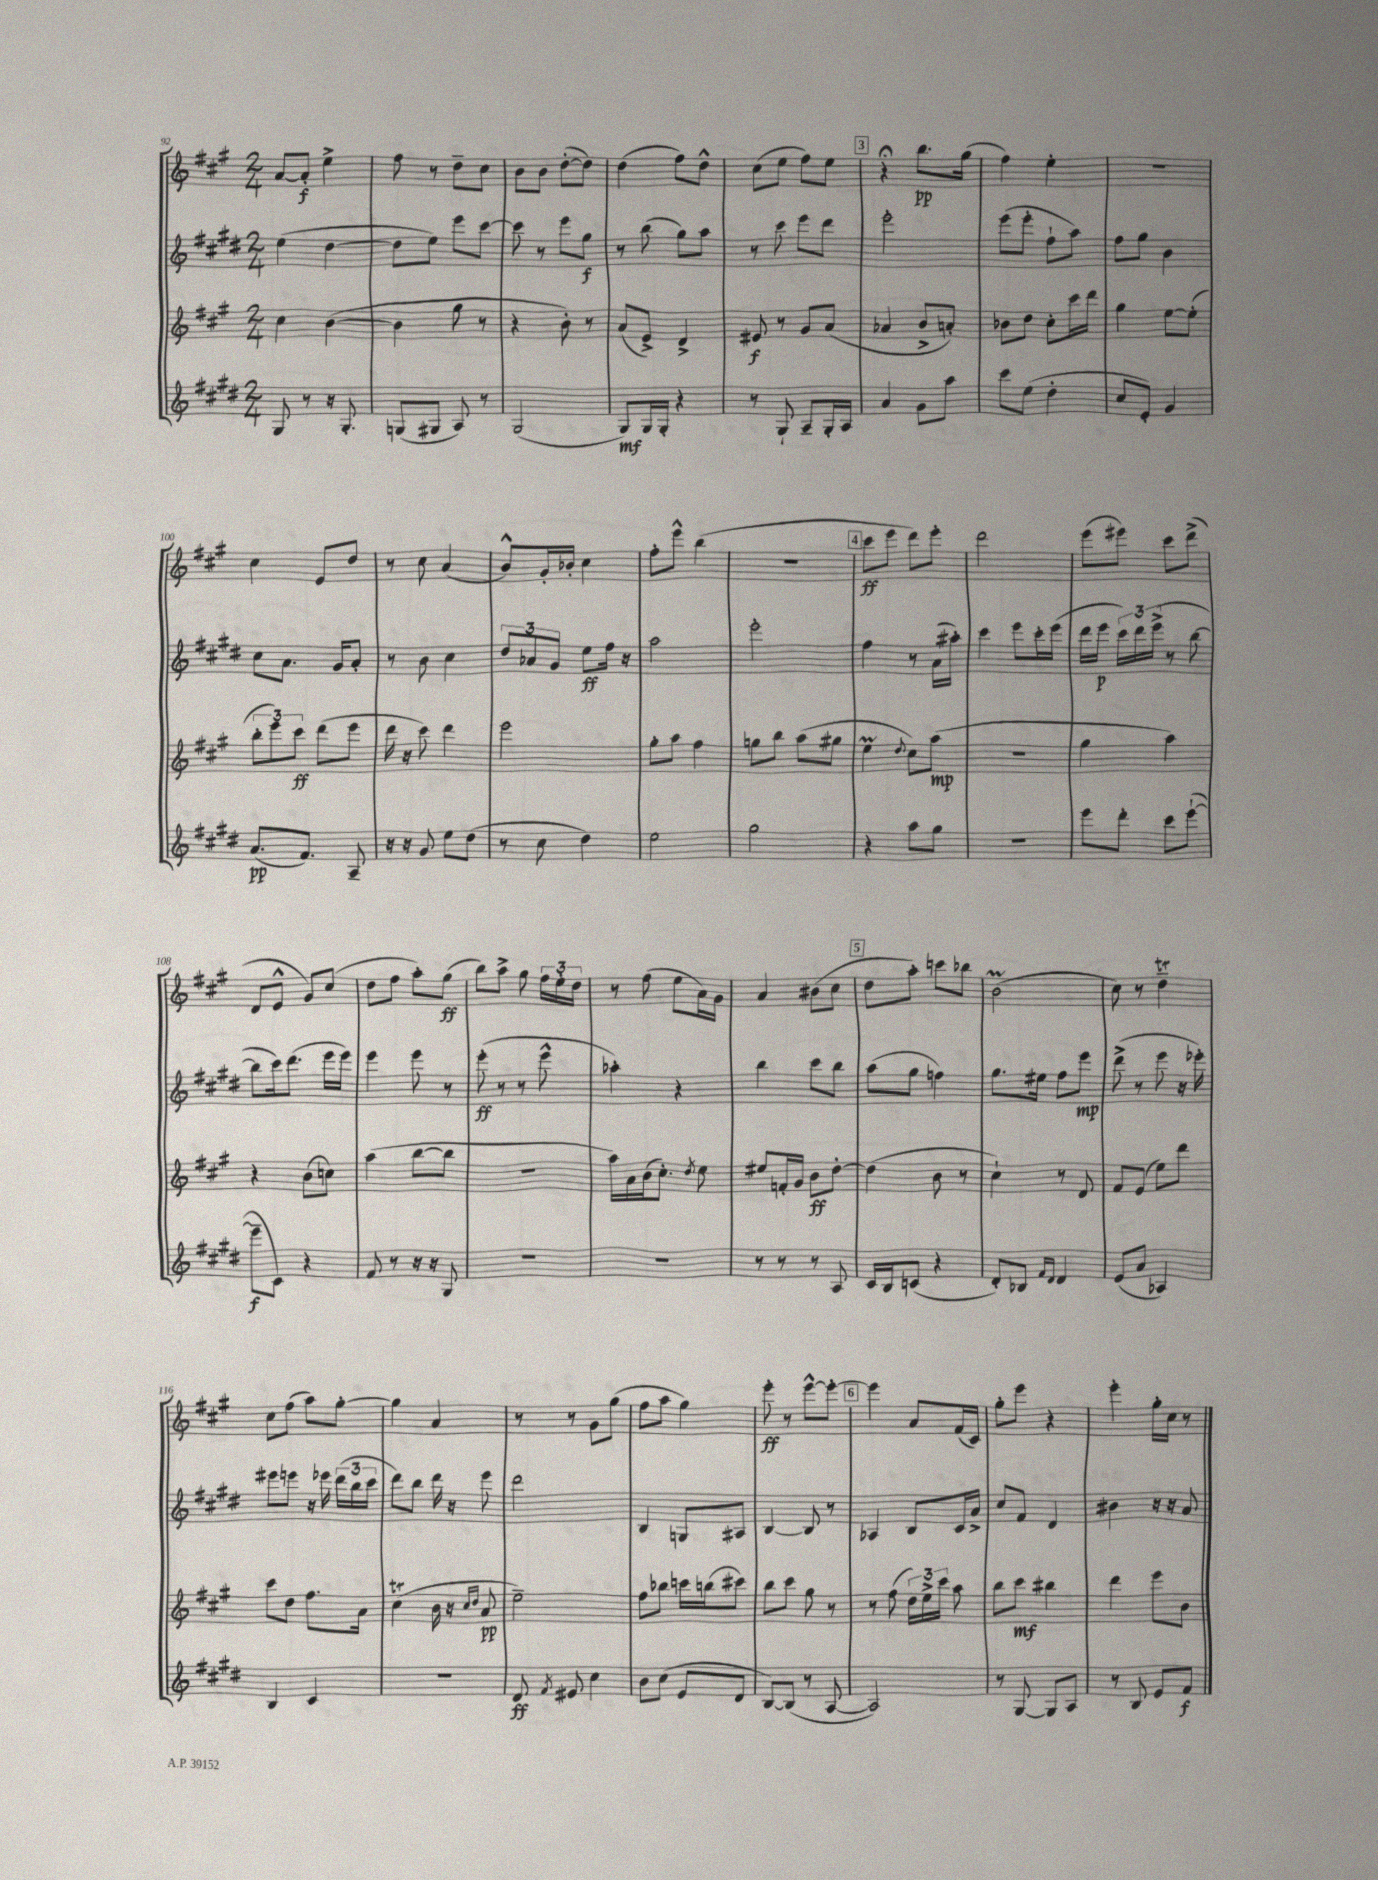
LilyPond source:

<<
\new StaffGroup <<
\new Staff = "s0" {
    \clef treble \key a \major \numericTimeSignature \time 2/4
    \autoBeamOff a'8[~ a'8]-.\f e''4-> |
    fis''8 r8 d''8[-- cis''8] |
    b'8[ b'8] d''8[~-.( d''8]) |
    d''4( fis''8[) d''8]-^ |
    cis''8[( e''8] fis''8[) e''8] |
    \mark \markup { \box "3" } r4\fermata b''8.[\pp gis''16]( |
    fis''4) e''4-. |
    r2 |
    cis''4 e'8[ d''8] |
    r8 cis''8 a'4( |
    b'8[-^) gis'16-. bes'16]-. cis''4 |
    fis''8[-. e'''8]-^ b''4( |
    r2 |
    \mark \markup { \box "4" } cis'''8[\ff e'''8] d'''8[) e'''8]-. |
    d'''2 |
    e'''8[( eis'''8]) cis'''8[ d'''8]->( |
    d'8[ e'8]-^ gis'8[) cis''8]( |
    d''8[ fis''8] a''8[-.) gis''8]\ff( |
    b''8[) a''8]-> gis''8 \tuplet 3/2 { fis''16[ e''16-. d''16] } |
    r8 fis''8( e''8[ a'16) gis'16] |
    a'4 bis'8[( cis''8] |
    \mark \markup { \box "5" } d''8[ a''8]-.) c'''8[ bes''8] |
    b'2\prall( |
    cis''8) r8 d''4--\trill |
    cis''8[ fis''8]( a''8[) gis''8]~-. |
    gis''4 a'4 |
    r8 r8 gis'8[ gis''8]( |
    fis''8[ a''8] gis''4) |
    e'''8-.\ff r8 e'''8[~-^ e'''8]~-. |
    \mark \markup { \box "6" } e'''4 a'8[ fis'16( cis'16]) |
    gis''8[-. e'''8] r4 |
    e'''4-. gis''16[-. cis''16] r8 \bar "|." |
}
\new Staff = "s1" {
    \clef treble \key e \major \numericTimeSignature \time 2/4
    \autoBeamOff e''4( dis''4~ |
    dis''8[ e''8]) e'''8[ cis'''8]~ |
    cis'''8 r8 e'''8[ gis''8]\f |
    r8 b''8( gis''8[) a''8] |
    r8 cis'''8 e'''8[ dis'''8] |
    \mark \markup { \box "3" } e'''2-. |
    e'''8[( e'''8]-. fis''8[-! a''8]) |
    fis''8[ gis''8] b'4 |
    cis''8[ a'8.] gis'16[ a'8]-. |
    r8 b'8 cis''4 |
    \tuplet 3/2 { dis''8[ aes'8 gis'8] } e''8[\ff fis''16] r16 |
    a''2 |
    e'''2-. |
    \mark \markup { \box "4" } fis''4 r8 a'16[( ais''16]-.) |
    cis'''4 e'''8[ cis'''16-. e'''16]( |
    dis'''16[ e'''16]\p \tuplet 3/2 { cis'''16[) dis'''16 e'''16]->( } r8 b''8~ |
    b''8[ cis'''16) dis'''8.]( e'''16[ e'''16]) |
    e'''4 e'''8 r8 |
    e'''8-.\ff( r8 r8 e'''8-^ |
    aes''4-.) r4 |
    b''4 cis'''8[ b''8] |
    \mark \markup { \box "5" } a''8[( gis''8] f''4) |
    gis''8.[ eis''16] fis''8[ e'''8]\mp |
    dis'''8->( r8 e'''8 r16 ees'''16-.) |
    eis'''8[ e'''8] r16 ees'''16 \tuplet 3/2 { dis'''16[( b''16 cis'''16] } |
    dis'''8[) b''8] dis'''16 r16 e'''8 |
    dis'''2 |
    b4 g8[ ais8] |
    b4~ b8 r8 |
    \mark \markup { \box "6" } aes4 b8[ cis'16 a'16]-> |
    cis''8[ fis'8] dis'4 |
    bis'4 r16 r16 a'8 \bar "|." |
}
\new Staff = "s2" {
    \clef treble \key a \major \numericTimeSignature \time 2/4
    \autoBeamOff cis''4 b'4~( |
    b'4 gis''8 r8 |
    r4 b'8-.) r8 |
    a'8[( e'8]->) d'4-> |
    eis'8\f r8 gis'8[ a'8]( |
    \mark \markup { \box "3" } aes'4 b'8[-> a'8]-.) |
    bes'8[ d''8] cis''8[-. cis'''16 d'''16] |
    gis''4 e''8[~ e''8]-.( |
    \tuplet 3/2 { b''8[-. e'''8) cis'''8]\ff } d'''8[( e'''8] |
    d'''16 r16 cis'''8) d'''4 |
    e'''2 |
    gis''8[-. a''8] fis''4 |
    g''8[ b''8] a''8[( gis''8] |
    \mark \markup { \box "4" } e''4\prall \appoggiatura { d''8 } cis''8[) a''8]\mp( |
    R2 |
    gis''4 a''4) |
    r4 b'8[( c''8]) |
    a''4( b''8[~ b''8] |
    r2 |
    a''16[) a'16 b'16( cis''8.]-.) \acciaccatura { d''8 } e''8 |
    eis''8[ f'16-. gis'16] b'8[\ff d''8]~-. |
    \mark \markup { \box "5" } d''4( b'8 r8 |
    cis''4-!) r8 d'8 |
    fis'8[ e'8]( e''8[) d'''8] |
    cis'''8[ d''8] fis''8.[ a'16] |
    cis''4\trill( b'16 r16 \grace { cis''16[ d''16] } a'8\pp |
    e''2--) |
    fis''8[ bes''8] c'''16[ b''16( cis'''8]) |
    b''8[ cis'''8] gis''8 r8 |
    \mark \markup { \box "6" } r8 fis''8( \tuplet 3/2 { d''16[) e''16-> cis'''16] } a''8 |
    b''8[ cis'''8]\mf bis''4 |
    d'''4 e'''8[ b'8] \bar "|." |
}
\new Staff = "s3" {
    \clef treble \key e \major \numericTimeSignature \time 2/4
    \autoBeamOff gis8 r8 r16 gis8.-. |
    g8[( gis8] a8) r8 |
    gis2( |
    gis8[\mf) gis16 gis16]-. r4 |
    r8 gis8-! a8[-- gis16-. a16] |
    \mark \markup { \box "3" } a'4 gis'8[ a''8] |
    cis'''8[ e''8]( dis''4-. |
    cis''8[ e'8]-.) gis'4 |
    a'8.[\pp( fis'8.]) a8-- |
    r16 r16 gis'8 e''8[ dis''8]( |
    r8 cis''8 dis''4) |
    e''2 |
    gis''2 |
    \mark \markup { \box "4" } r4 a''8[ gis''8] |
    R2 |
    e'''8[ dis'''8]-. cis'''8[ e'''8]~-!( |
    e'''8[--\f cis'8]) r4 |
    fis'8 r8 r16 r16 gis8 |
    R2 |
    r2 |
    r8 r8 r8 a8 |
    \mark \markup { \box "5" } cis'16[ b16 c'8]( r4 |
    dis'8[-.) bes8] \grace { fis'16[ dis'16] } dis'4 |
    e'8[( a'8] aes4) |
    b4 cis'4 |
    r2 |
    dis'8\ff \acciaccatura { fis'8 } eis'8 cis''4 |
    b'8[ cis''8]( e'8[ dis'8] |
    b8[~) b8]( r8 a8~ |
    \mark \markup { \box "6" } a2) |
    r8 gis8~ gis8[ a8] |
    r8 b8 e'8[ fis'8]\f \bar "|." |
}
>>
>>
\layout { \context { \Score currentBarNumber = #92 } }
